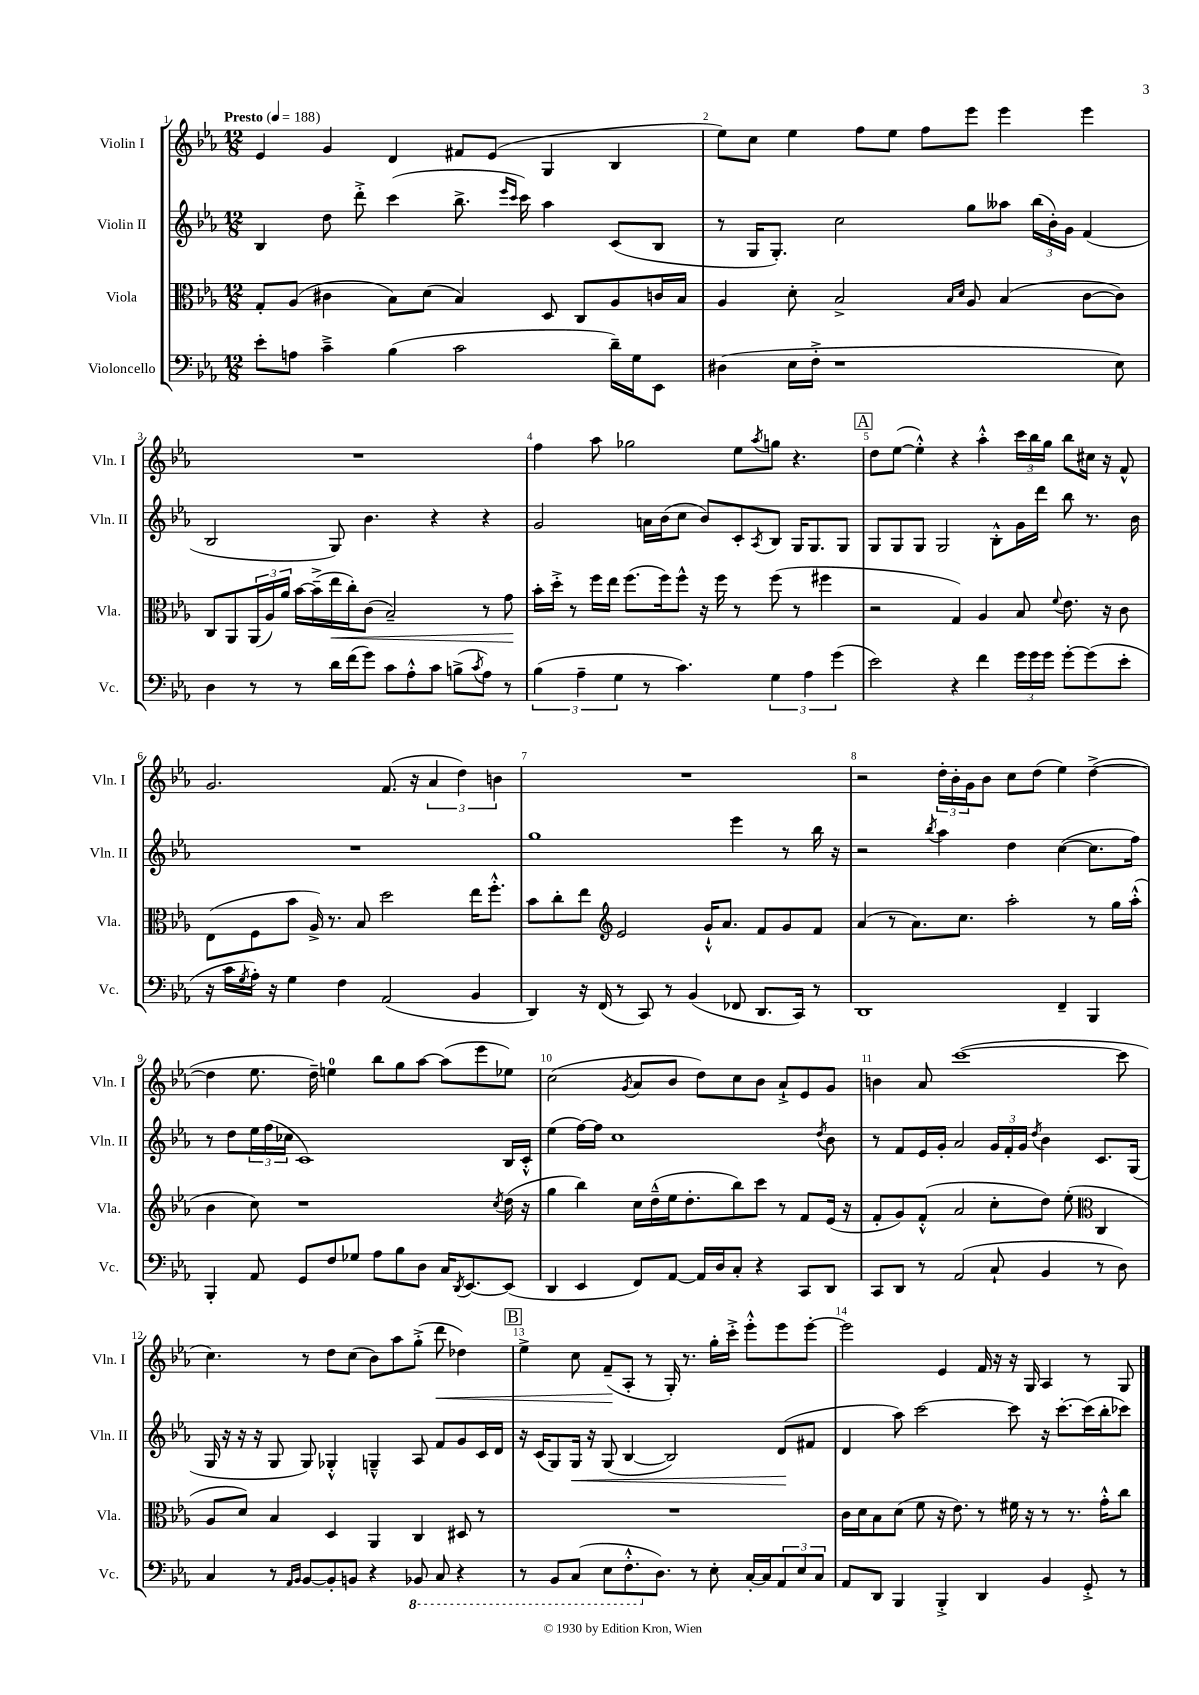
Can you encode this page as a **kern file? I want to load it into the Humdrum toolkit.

**kern	**kern	**dynam	**kern	**dynam	**kern	**dynam
*part4	*part3	*part3	*part2	*part2	*part1	*part1
*staff4	*staff3	*staff3	*staff2	*staff2	*staff1	*staff1
*I"Violoncello	*I"Viola	*	*I"Violin II	*	*I"Violin I	*
*I'Vc.	*I'Vla.	*	*I'Vln. II	*	*I'Vln. I	*
*clefF4	*clefC3	*	*clefG2	*	*clefG2	*
*k[b-e-a-]	*k[b-e-a-]	*	*k[b-e-a-]	*	*k[b-e-a-]	*
*M12/8	*M12/8	*	*M12/8	*	*M12/8	*
*MM188	*MM188	*	*MM188	*	*MM188	*
=1	=1	=1	=1	=1	=1	=1
!	!	!	!	!	!LO:TX:a:B:t=Presto	!
8e-'\L	8G'/L	.	4B-/	.	4e-/	.
8An\J	(8A-/J	.	.	.	.	.
4c~^\	4c#X\	.	8dd\	.	4g/	.
.	.	.	8ddd'^\	.	.	.
(4B-\	8B-\L)	.	(4ccc\	.	4d/	.
.	(8d\J	.	.	.	.	.
2c\	4B-/)	.	8.bb-^\	.	8f#X/L	.
.	.	.	.	.	(8e-/J	.
.	.	.	16qqeee-/LL	.	.	.
.	.	.	16qqccc/JJ	.	.	.
.	.	.	16ccc\)	.	.	.
.	8D/	.	4aa-\	.	4G/	.
.	8C/L	.	.	.	.	.
16d~\LL)	8A-/	.	(8c/L	.	4B-/	.
16G\J	.	.	.	.	.	.
8EE-\J	16cn/L	.	8B-/J	.	.	.
.	16B-/JJ	.	.	.	.	.
=2	=2	=2	=2	=2	=2	=2
(4D#X\	4A-/	.	8r	.	8ee-\L)	.
.	.	.	16G/KL	.	8cc\J	.
.	.	.	8.G'/J)	.	.	.
16E-\LL	8d'\	.	.	.	4ee-\	.
16F'^\JJ	.	.	.	.	.	.
1r	2B-^/	.	2cc\	.	.	.
.	.	.	.	.	8ff\L	.
.	.	.	.	.	8ee-\J	.
.	.	.	.	.	8ff\L	.
.	16qqB-/LL	.	.	.	.	.
.	16qqd/JJ	.	.	.	.	.
.	8A-/	.	8gg\L	.	8eee-\J	.
.	(4B-/	.	8aa--X\J	.	4eee-\	.
.	.	.	(24bb-\LL	.	.	.
.	.	.	24b-'\)	.	.	.
.	.	.	24g\JJ	.	.	.
.	[8c\L	.	(4f/	.	4eee-\	.
8E-\)	8c\J])	.	.	.	.	.
!!LO:LB:g=z
=3	=3	=3	=3	=3	=3	=3
4D\	8C/L	.	2B-/	.	1.r	.
.	8AA-/	.	.	.	.	.
8r	(24AA-/L	.	.	.	.	.
.	24A-/)	.	.	.	.	.
.	24a-/JJ	.	.	.	.	.
8r	[16b-\LL	.	.	.	.	.
.	(16b-~^\]	.	.	.	.	.
!	!	!LO:HP:b	!	!	!	!
16d\LL	16ee-\	<	8G/)	.	.	.
(16f\J	16cc'\J)	.	.	.	.	.
8g\J)	(8c\J	.	4.b-\	.	.	.
8c\L	2B-~/)	.	.	.	.	.
8A-'^^\	.	.	.	.	.	.
8c\J	.	.	4r	.	.	.
(8Bn^\L	.	.	.	.	.	.
8qc/	.	.	.	.	.	.
8A-\J)	8r	.	4r	.	.	.
8r	8g\	.	.	.	.	.
.	.	[	.	.	.	.
=4	=4	=4	=4	=4	=4	=4
(6B-\	16b-'\LL	.	2g/	.	4ff\	.
.	16dd'^\JJ	.	.	.	.	.
.	8r	.	.	.	.	.
6A-~\	.	.	.	.	.	.
.	16ff\LL	.	.	.	8aa-\	.
.	16ee-\JJ	.	.	.	.	.
6G\	.	.	.	.	.	.
.	(8.ff\L	.	.	.	2gg-X\	.
8r	.	.	16an\LL	.	.	.
.	16ff\k)	.	(16b-\J	.	.	.
4.c\)	8ff^^\J	.	8cc\J	.	.	.
.	16r	.	8b-/L)	.	.	.
.	16ff\	.	.	.	.	.
.	8r	.	8c'/	.	8ee-\L	.
.	.	.	8qA-/	.	8qaa-/	.
6G\	(8ff\	.	8B-/J	.	8ggn\J	.
.	8r	.	16G/KL	.	4.r	.
6A-\	.	.	.	.	.	.
.	.	.	8.G/	.	.	.
.	4ff#X\	.	.	.	.	.
(6g\	.	.	.	.	.	.
.	.	.	8G/J	.	.	.
!!LO:REH:place=s1:t=A
=5	=5	=5	=5	=5	=5	=5
2e-\)	2r	.	8G/L	.	8dd\L	.
.	.	.	8G/	.	([8ee-\J	.
.	.	.	8G/J	.	4ee-'^^\])	.
.	.	.	2G/	.	.	.
4r	4G/)	.	.	.	4r	.
4f\	4A-/	.	.	.	4aa-'^^\	.
.	.	.	8B-'^^\L	.	.	.
24g\LL	8B-/	.	16g\L	.	24ccc\LL	.
24g\	.	.	.	.	24bb-\	.
.	.	.	16ddd\JJ	.	.	.
24g\JJ	.	.	.	.	24gg\JJ	.
.	8qqf/	.	.	.	.	.
[8g'\L	8.e-\	.	8bb-\	.	8bb-\L	.
(8g\]	.	.	8.r	.	16cc#X\Jk	.
.	16r	.	.	.	16r	.
8e-'\J	8c\	.	.	.	8f^^/	.
.	.	.	16b-\	.	.	.
!!LO:LB:g=z
=6	=6	=6	=6	=6	=6	=6
16r	(8E-\L	.	1.r	.	2.g/	.
16c\LL	.	.	.	.	.	.
8qG/	.	.	.	.	.	.
16A-'\JJ)	8F\	.	.	.	.	.
16r	.	.	.	.	.	.
4G\	8b-\J	.	.	.	.	.
.	16A-^/)	.	.	.	.	.
.	8.r	.	.	.	.	.
4F\	.	.	.	.	.	.
.	8B-/	.	.	.	.	.
(2AA-/	2dd\	.	.	.	(8.f/	.
.	.	.	.	.	16r	.
.	.	.	.	.	6a-/	.
.	.	.	.	.	6dd\)	.
4BB-/	16ee-\KL	.	.	.	.	.
.	8.ff'^^\J	.	.	.	.	.
.	.	.	.	.	6bn\	.
=7	=7	=7	=7	=7	=7	=7
4DD/)	8b-\L	.	1gg	.	1.r	.
.	8cc'\	.	.	.	.	.
16r	8ee-\J	.	.	.	.	.
(16FF/	.	.	.	.	.	.
*	*clefG2	*	*	*	*	*
8r	2e-/	.	.	.	.	.
8CC/)	.	.	.	.	.	.
8r	.	.	.	.	.	.
(4BB-/	.	.	.	.	.	.
.	16g`^^/KL	.	.	.	.	.
.	8.a-/J	.	.	.	.	.
8FF-X/	.	.	4eee-\	.	.	.
8.DD/L	8f/L	.	.	.	.	.
.	8g/	.	8r	.	.	.
16CC/Jk)	.	.	.	.	.	.
8r	8f/J	.	16bb-\	.	.	.
.	.	.	16r	.	.	.
=8	=8	=8	=8	=8	=8	=8
1DD	(4a-/	.	2r	.	2r	.
.	8r	.	.	.	.	.
.	8.a-\L)	.	.	.	.	.
.	.	.	8qbb-/	.	.	.
.	.	.	4aa-\	.	24dd'\LL	.
.	.	.	.	.	24b-'\	.
.	8.cc\J	.	.	.	.	.
.	.	.	.	.	24g\J	.
.	.	.	.	.	8b-\J	.
.	2aa-'\	.	4dd\	.	8cc\L	.
.	.	.	.	.	(8dd\J	.
4FF~/	.	.	([4cc\	.	4ee-\)	.
4BBB-/	8r	.	8.cc\L]	.	([4dd^\	.
.	16gg\LL	.	.	.	.	.
.	(16aa-'^^\JJ	.	16ff\Jk)	.	.	.
!!LO:LB:g=z
=9	=9	=9	=9	=9	=9	=9
4BBB-'/	4b-\	.	8r	.	4dd\]	.
.	.	.	8dd\L	.	.	.
8AA-/	8cc\)	.	24ee-\L	.	8.ee-\	.
.	.	.	(24ff\	.	.	.
.	.	.	24cc-X\JJ	.	.	.
8GG/L	1r	.	1c)	.	.	.
.	.	.	.	.	16dd~\)	.
8F/	.	.	.	.	4een\	.
8G-X/J	.	.	.	.	.	.
8A-\L	.	.	.	.	8bb-\L	.
8B-\	.	.	.	.	8gg\	.
8D\J	.	.	.	.	[8aa-\J	.
16C/KL	.	.	.	.	(8aa-\L]	.
8qDD/	.	.	.	.	.	.
[8.EE-/	.	.	.	.	.	.
.	.	.	.	.	8eee-\	.
.	8qcc/	.	.	.	.	.
(8EE-/J]	(16dd\	.	16B-/LL	.	8ee-X\J)	.
.	16r	.	16c'^^/JJ	.	.	.
=10	=10	=10	=10	=10	=10	=10
4DD/	4gg\	.	(4ee-\	.	(2cc\	.
4EE-/	4bb-\)	.	[16ff\LL)	.	.	.
.	.	.	16ff\JJ]	.	.	.
.	.	.	1cc	.	.	.
.	.	.	.	.	8qg/	.
8FF/L)	16cc\LL	.	.	.	8a-/L	.
.	(16dd~^^\	.	.	.	.	.
[8AA-/J	16ee-\J	.	.	.	8b-/J	.
.	8.dd'\	.	.	.	.	.
16AA-/LL]	.	.	.	.	8dd\L)	.
16D/J	.	.	.	.	.	.
8C'/J	8bb-\)	.	.	.	8cc\	.
4r	8ccc\J	.	.	.	8b-\J	.
.	8r	.	.	.	8a-`^/L	.
8CC/L	8f/L	.	.	.	8e-/	.
.	.	.	8qdd/	.	.	.
8DD/J	(16e-/Jk	.	8b-\	.	8g/J	.
.	16r	.	.	.	.	.
=11	=11	=11	=11	=11	=11	=11
8CC/L	8f'/L	.	8r	.	4bn\	.
8DD/J	8g/)	.	8f/L	.	.	.
8r	(8f'^^/J	.	16e-/L	.	8a-/	.
.	.	.	16g'/JJ	.	.	.
(2AA-/	2a-/	.	2a-/	.	([1ccc	.
8C`/	8cc'\L	.	24g/LL	.	.	.
.	.	.	24f'/	.	.	.
.	.	.	24g/JJ	.	.	.
.	.	.	8qdd/	.	.	.
4BB-/	8dd\J)	.	4b-\	.	.	.
.	(8ee-'\	.	.	.	.	.
*	*clefC3	*	*	*	*	*
8r	4C/	.	8.c/L	.	.	.
8D\)	.	.	.	.	8ccc\]	.
.	.	.	(16G/Jk	.	.	.
!!LO:LB:g=z
=12	=12	=12	=12	=12	=12	=12
4C/	8A-/L	.	16G/	.	4.cc\)	.
.	.	.	16r	.	.	.
.	8d/J)	.	16r	.	.	.
.	.	.	16r	.	.	.
8r	4B-/	.	8G/	.	.	.
16qqAA-/LL	.	.	.	.	.	.
16qqBB-/JJ	.	.	.	.	.	.
[8BB-/L	.	.	8G/)	.	8r	.
8BB-'/]	4D/	.	4G-X'^^/	.	8dd\L	.
8BBn/J	.	.	.	.	(8cc\J	.
4r	4AA-/	.	4Gn~^^/	.	8b-\L)	.
.	.	.	.	.	8aa-\	.
*8ba	*	*	*	*	*	*
8BBB-X/	4C/	.	8A-/	.	(8gg'^\J	.
!	!	!	!	!	!	!LO:HP:b
8CC/	.	.	8f/L	.	8ddd\	<
4r	8D#X/	.	8g/	.	4dd-X\)	.
.	8r	.	16c/L	.	.	.
.	.	.	16d/JJ	.	.	.
!!LO:REH:place=s1:t=B
=13	=13	=13	=13	=13	=13	=13
8r	1.r	.	16r	.	4ee-^\	.
.	.	.	(16c/KL	.	.	.
8BBB-/L	.	.	8G/)	.	.	.
!	!	!	!	!LO:HP:b	!	!
(8CC/J	.	.	16G/Jk	<	8cc\	.
.	.	.	16r	.	.	.
8EE-\L	.	.	(8G/	.	(8f~/L	.
8.FF'^^\	.	.	[4B-/	.	8A-'/J	[
.	.	.	.	.	8r	.
*X8ba	*	*	*	*	*	*
8.D\J)	.	.	.	.	.	.
.	.	.	2B-/])	.	16G'/)	.
.	.	.	.	.	8.r	.
8r	.	.	.	.	.	.
8E-'\	.	.	.	.	16gg'\LL	.
.	.	.	.	.	16ccc'^\JJ	.
[16C'/LL	.	.	.	.	8eee-'^^\L	.
16C/J]	.	.	.	.	.	.
12AA-/	.	.	(8d/L	.	8eee-\	.
12E-/	.	.	.	.	.	.
.	.	.	8f#X/J	[	[8eee-'\J	.
12C/J	.	.	.	.	.	.
=14	=14	=14	=14	=14	=14	=14
8AA-/L	16c\LL	.	4d/	.	2eee-\]	.
.	16d\J	.	.	.	.	.
8DD/J	8B-\	.	.	.	.	.
4BBB-/	(8d\J	.	8aa-\)	.	.	.
.	8f\	.	[2ccc\	.	.	.
4BBB-'^/	16r	.	.	.	4e-/	.
.	8.e-\)	.	.	.	.	.
4DD/	8r	.	.	.	16f/	.
.	.	.	.	.	16r	.
.	16f#X\	.	8ccc\]	.	16r	.
.	16r	.	.	.	16G/	.
4BB-/	8r	.	16r	.	4A-/	.
.	.	.	[8.ccc'\L	.	.	.
.	8.r	.	.	.	.	.
8GG'^/	.	.	(16ccc\L]	.	8r	.
.	16g'^^\KL	.	16bb-'\J	.	.	.
8r	8cc\J	.	8ccc-X\J)	.	8G/	.
==	==	==	==	==	==	==
*-	*-	*-	*-	*-	*-	*-
